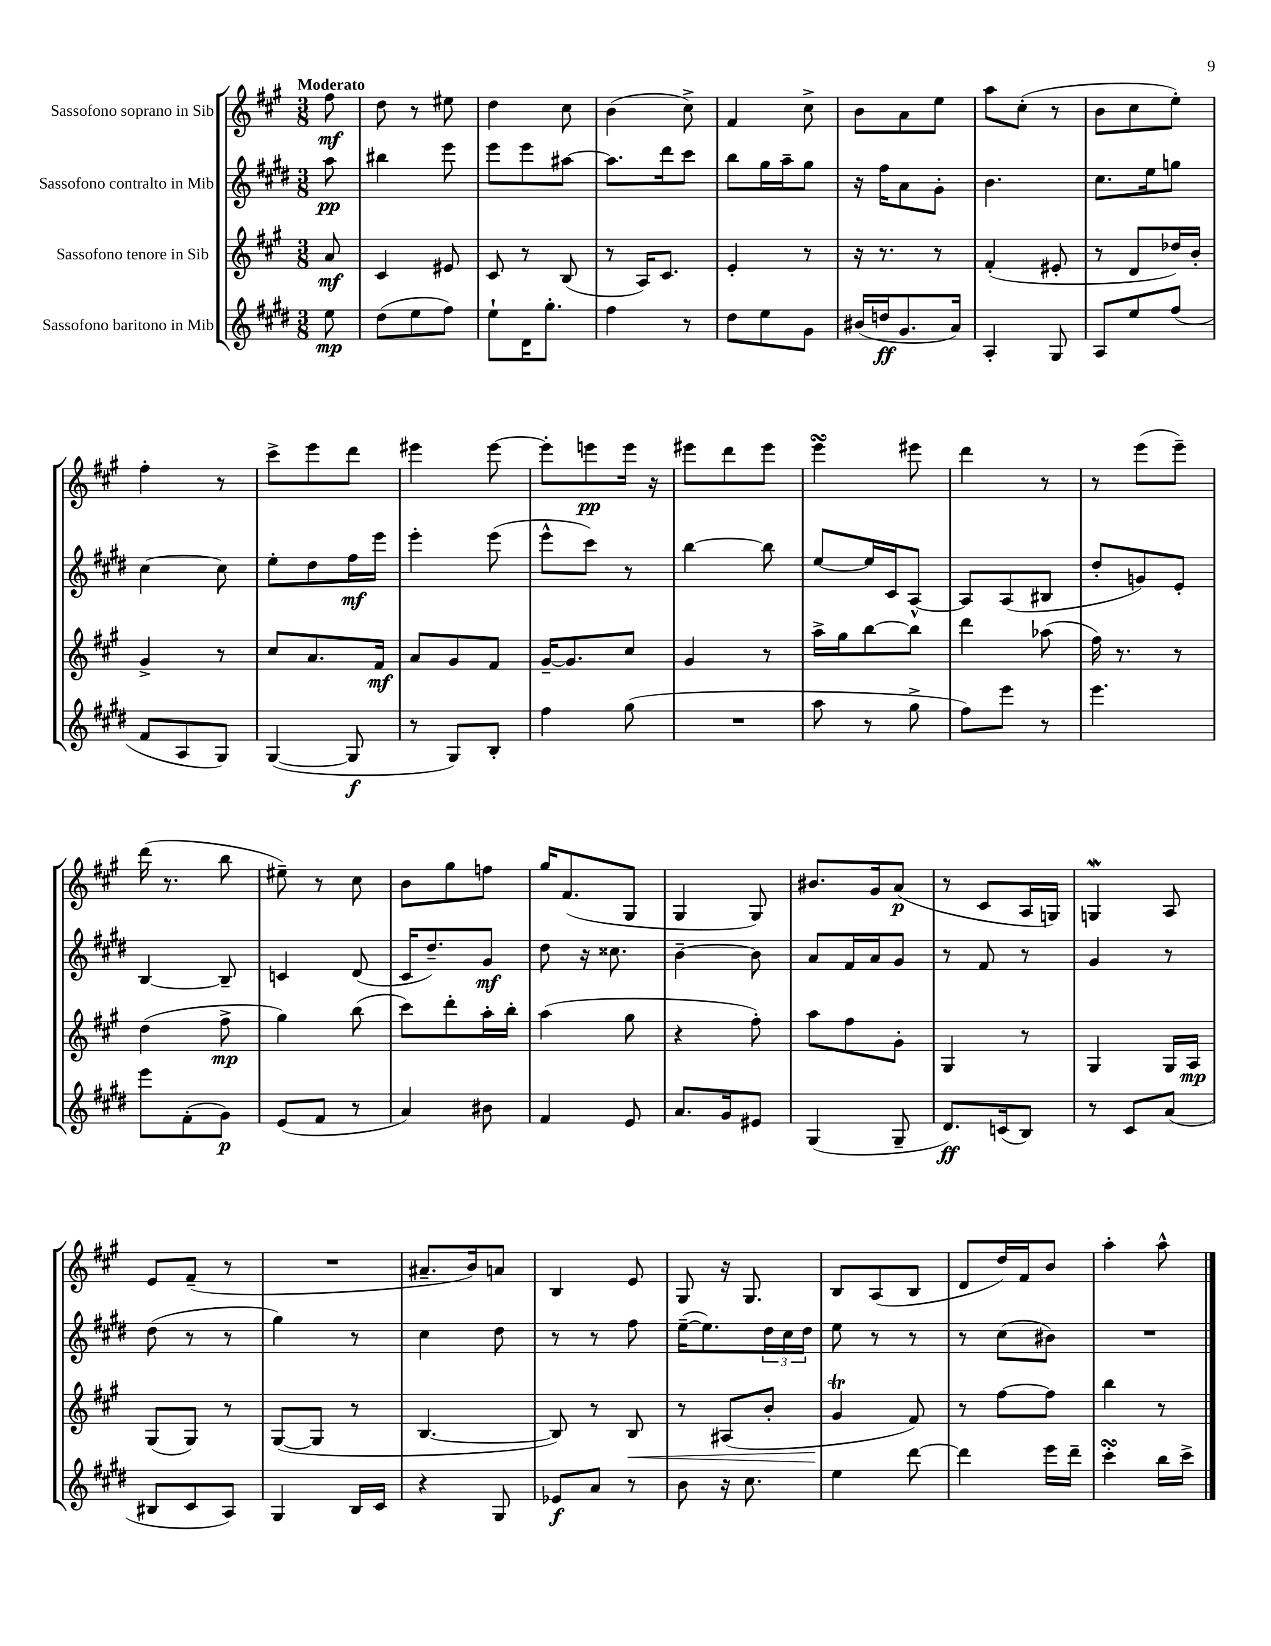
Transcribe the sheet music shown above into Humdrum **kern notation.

**kern	**kern	**kern	**kern
*staff4	*staff3	*staff2	*staff1
*clefG2	*clefG2	*clefG2	*clefG2
*k[f#c#g#d#]	*k[f#c#g#]	*k[f#c#g#d#]	*k[f#c#g#]
*M3/8	*M3/8	*M3/8	*M3/8
8ee	8a	8aa	8ff#
=	=	=	=
(8dd#	4c#	4bb#	8dd
8ee	.	.	8r
8ff#)	8e#	8eee	8ee#
=	=	=	=
8ee`	8c#	8eee	4dd
16d#	8r	8eee	.
8.gg#'	.	.	.
.	(8B	[8aa#	8cc#
=	=	=	=
4ff#	8r	8.aa#]	(4b
.	16A)	.	.
.	8.c#	16ddd#	.
8r	.	8ccc#	8cc#^)
=	=	=	=
8dd#	4e'	8bb	4f#
8ee	.	16gg#	.
.	.	16aa~	.
8g#	8r	8gg#	8cc#^
=	=	=	=
(16b#	16r	16r	8b
16dd	8.r	16ff#	.
8.g#	.	8a	8a
.	8r	8g#'	8ee
16a)	.	.	.
=	=	=	=
4A'	(4f#'	4.b	8aa
.	.	.	(8cc#'
8G#	8e#'	.	8r
=	=	=	=
8A	8r	8.cc#	8b
8ee	8d	.	8cc#
.	.	16ee	.
(8ff#	16dd-)	8gg	8ee')
.	16b'	.	.
=	=	=	=
8f#	4g#^	[4cc#	4ff#'
8A	.	.	.
8G#)	8r	8cc#]	8r
=	=	=	=
([4G#	8cc#	8ee'	8ccc#^
.	8.a	8dd#	8eee
8G#]	.	16ff#	8ddd
.	16f#	16eee	.
=	=	=	=
8r	8a	4eee'	4eee#
8G#)	8g#	.	.
8B'	8f#	(8eee	[8eee#
=	=	=	=
4ff#	[16g#~	8eee^^	8eee#']
.	8.g#]	.	.
.	.	8ccc#)	8eee
(8gg#	8cc#	8r	16eee
.	.	.	16r
=	=	=	=
4.r	4g#	[4bb	8eee#
.	.	.	8ddd
.	8r	8bb]	8eee#
=	=	=	=
8aa	16aa^	[8ee	4eee
.	16gg#	.	.
8r	[8bb	16ee]	.
.	.	16c#	.
8gg#^	8bb]	[8A^^	8eee#
=	=	=	=
8ff#)	4ddd	8A]	4ddd
8eee	.	(8A	.
8r	(8aa-	8B#	8r
=	=	=	=
4.eee	16ff#)	8dd#'	8r
.	8.r	.	.
.	.	8g)	(8eee
.	8r	8e'	8eee~)
=	=	=	=
8eee	(4dd	[4B	(16ddd
.	.	.	8.r
(8f#'	.	.	.
8g#)	8ff#^	8B~]	8bb
=	=	=	=
(8e	4gg#)	4c	8ee#~)
8f#	.	.	8r
8r	(8bb	(8d#	8cc#
=	=	=	=
4a)	8ccc#)	16c#	8b
.	.	8.dd#~)	.
.	8ddd'	.	8gg#
8b#	16aa'	8g#	8ff
.	16bb'	.	.
=	=	=	=
4f#	(4aa	8dd#	16gg#
.	.	.	(8.f#
.	.	16r	.
.	.	8.cc##	.
8e	8gg#	.	8G#
=	=	=	=
8.a	4r	[4b~	4G#
16g#	.	.	.
8e#	8ff#')	8b]	8G#)
=	=	=	=
(4G#	8aa	8a	8.b#
.	8ff#	16f#	.
.	.	16a	16g#
8G#~	8g#'	8g#	(8a
=	=	=	=
8.d#)	4G#	8r	8r
.	.	8f#	8c#
(16c	.	.	.
8B)	8r	8r	16A
.	.	.	16G)
=	=	=	=
8r	4G#	4g#	4G
8c#	.	.	.
(8a	16G#	8r	8A
.	16A	.	.
=	=	=	=
8B#	(8G#	(8dd#	8e
8c#	8G#)	8r	(8f#~
8A)	8r	8r	8r
=	=	=	=
4G#	([8G#	4gg#)	4.r
.	8G#]	.	.
16B	8r	8r	.
16c#	.	.	.
=	=	=	=
4r	[4.B	4cc#	8.a#~
.	.	.	16b)
8G#	.	8dd#	8a
=	=	=	=
8e-	8B])	8r	4B
8a	8r	8r	.
8r	8B	8ff#	8e
=	=	=	=
8b	8r	([16ee~	8G#
.	.	8.ee])	.
16r	(8A#	.	16r
8.cc#	.	.	8.G#
.	8b'	24dd#	.
.	.	24cc#	.
.	.	24dd#	.
=	=	=	=
4ee	4g#	8ee	8B
.	.	8r	(8A
[8ddd#	8f#)	8r	8B
=	=	=	=
4ddd#]	8r	8r	8d
.	[8ff#	(8cc#	16dd)
.	.	.	16f#
16eee	8ff#]	8b#)	8b
16ddd#~	.	.	.
=	=	=	=
4ccc#'	4bb	4.r	4aa'
16bb	8r	.	8aa^^
16ccc#^	.	.	.
==	==	==	==
*-	*-	*-	*-
